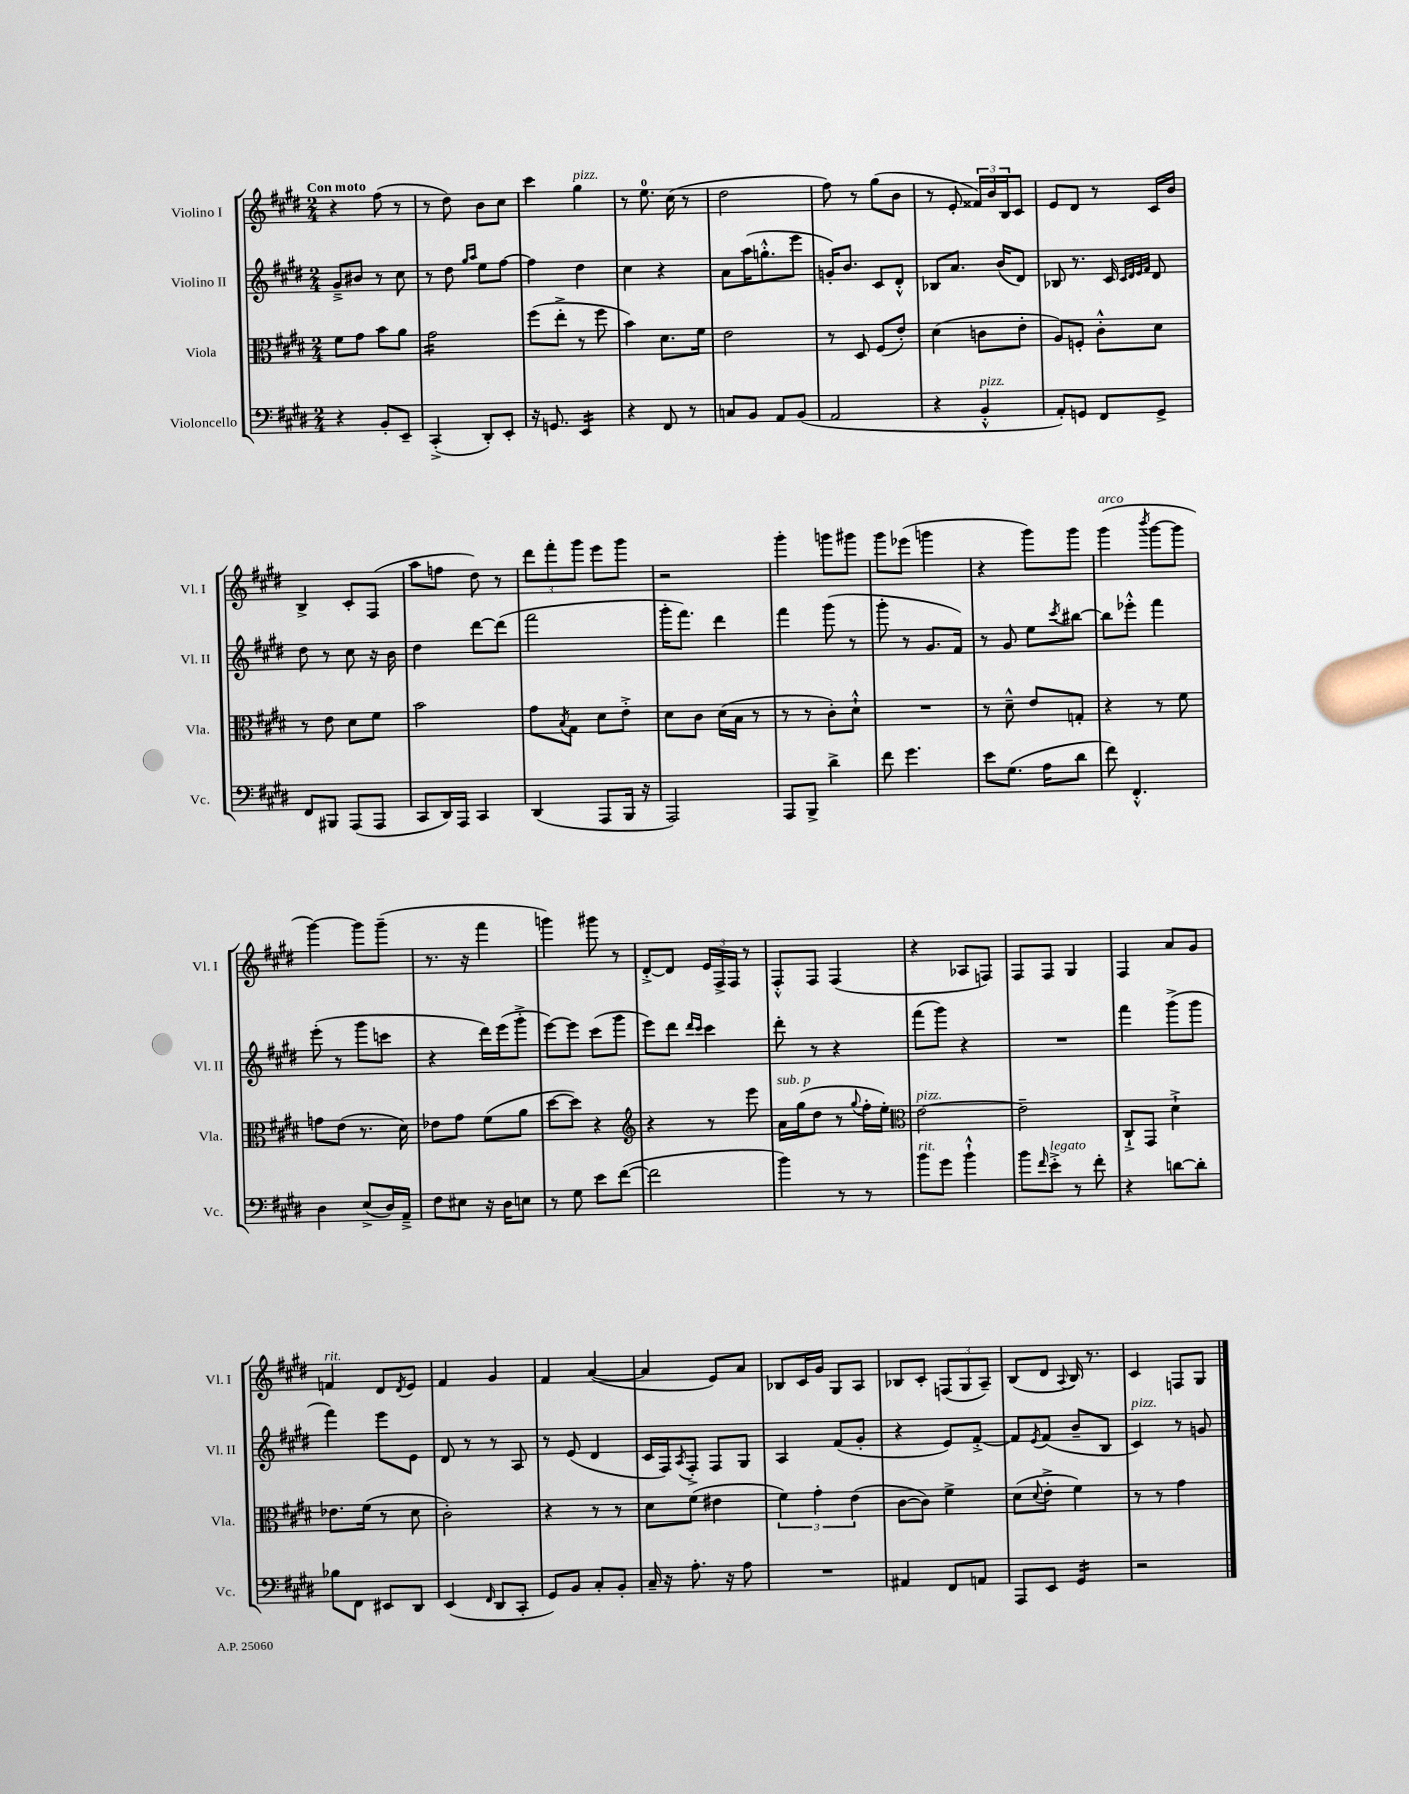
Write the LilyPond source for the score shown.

<<
\new StaffGroup <<
\new Staff = "s0" \with { instrumentName = "Violino I" shortInstrumentName = "Vl. I" } {
    \clef treble \key e \major \numericTimeSignature \time 2/4 \tempo "Con moto"
    r4 fis''8( r8 |
    r8 dis''8) b'8 cis''8 |
    cis'''4 gis''4^\markup { \italic "pizz." } |
    r8 e''8.-0 cis''16( r8 |
    dis''2 |
    fis''8) r8 gis''8( b'8 |
    r8 e'8-. \tuplet 3/2 { fisis'16) b'16 b16 } cis'8 |
    e'8 dis'8 r8 cis'16 b'16 |
    b4-> cis'8-. fis8( |
    a''8 f''8 dis''8) r8 |
    \tuplet 3/2 { dis'''8 fis'''8-. gis'''8 } e'''8 gis'''8 |
    r2 |
    gis'''4-. g'''8 gis'''8 |
    gis'''8 ees'''8( g'''4 |
    r4 gis'''8) gis'''8 |
    gis'''4^\markup { \italic "arco" }( \acciaccatura { b'''8 } gis'''8~ gis'''8 |
    gis'''4~) gis'''8 gis'''8--( |
    r8. r16 fis'''4 |
    g'''4) gis'''8 r8 |
    dis'8~-.-> dis'8 \tuplet 3/2 { e'16 fis16-> fis16 } r8 |
    fis8-.-^ fis8 fis4( |
    r4 aes8 f8) |
    fis8 fis8 gis4 |
    fis4 a'8 gis'8 |
    f'4^\markup { \italic "rit." } dis'8 \acciaccatura { dis'8 } e'8 |
    fis'4 gis'4 |
    fis'4 a'4~( |
    a'4 e'8) a'8 |
    bes8 cis'16 gis'16 gis8 a8 |
    bes8 cis'8-. \tuplet 3/2 { f8( gis8 a8--) } |
    b8( dis'8 \appoggiatura { a8 } b16) r8. |
    cis'4 f8 gis8 \bar "|." |
}
\new Staff = "s1" \with { instrumentName = "Violino II" shortInstrumentName = "Vl. II" } {
    \clef treble \key e \major \numericTimeSignature \time 2/4
    gis'8---> bis'8 r8 cis''8 |
    r8 dis''8 \grace { gis''16 a''16 } e''8 fis''8~ |
    fis''4 dis''4 |
    cis''4 r4 |
    a'8 a''16( g''8.-.-^ e'''8 |
    g'16-.) b'8. cis'8 dis'8-.-^ |
    bes8 a'8. b'16( dis'8) |
    bes8 r8. cis'16 \grace { cis'32 dis'32 e'32 fis'32 } dis'8 |
    dis''8 r8 cis''8 r16 b'16 |
    dis''4 dis'''8~ dis'''8( |
    fis'''2 |
    gis'''16-. fis'''8.) dis'''4 |
    fis'''4 gis'''8( r8 |
    gis'''8-. r8 gis'8. fis'16) |
    r8 gis'8 e''8 \acciaccatura { cis'''8 } bis''8~ |
    bis''8 ees'''8-.-^ fis'''4 |
    e'''8-.( r8 gis'''8 c'''8 |
    r4 dis'''16) e'''16( gis'''8-.-> |
    e'''8~) e'''8 cis'''8( gis'''8 |
    e'''8) dis'''8 \grace { dis'''16 cis'''16 } cis'''4 |
    dis'''8-. r8 r4 |
    fis'''8( gis'''8) r4 |
    R2 |
    fis'''4 gis'''8->( gis'''8 |
    fis'''4) e'''8 e'8 |
    dis'8 r8 r8 a8 |
    r8 e'8( dis'4 |
    cis'16 fis16) \acciaccatura { a8 } fis8-.-> fis8 gis8 |
    a4 fis'8( gis'8-. |
    r4 e'8) fis'8~-.-> |
    fis'8 \acciaccatura { e'8 } fis'8( b'8-- b8 |
    cis'4^\markup { \italic "pizz." }) r8 g'8 \bar "|." |
}
\new Staff = "s2" \with { instrumentName = "Viola" shortInstrumentName = "Vla." } {
    \clef alto \key e \major \numericTimeSignature \time 2/4
    fis'8 gis'8 b'8 a'8 |
    gis'2:16 |
    fis''8( e''8-.-> r8 fis''8 |
    b'4) dis'8. fis'16 |
    e'2 |
    r8 dis8 fis8( e'8-.) |
    dis'4( c'8 e'8-. |
    a8) f8-. cis'8-.-^ dis'8 |
    r8 e'8 dis'8 fis'8 |
    b'2 |
    gis'8 \acciaccatura { b8 } gis8 dis'8 e'8-.-> |
    dis'8 cis'8 dis'16( b16 r8 |
    r8 r8 cis'8-.) dis'8-!-^ |
    R2 |
    r8 dis'8---^ e'8 g8-. |
    r4 r8 fis'8 |
    g'8 e'8( r8. dis'16) |
    ees'8 gis'8 fis'8( a'8 |
    dis''8~ dis''8) r4 |
    \clef treble r4 r8 e'''8 |
    a'16^\markup { \italic "sub. p" } gis''16( dis''8 r8 \appoggiatura { gis''8 } fis''16-. e''16-.) |
    \clef alto e'2~^\markup { \italic "pizz." } |
    e'2-- |
    cis8-!-> gis,8 dis'4-!-> |
    ees'8. fis'16( r8 dis'8 |
    cis'2-.) |
    r4 r8 r8 |
    dis'8 fis'8( eis'4 |
    \tuplet 3/2 { fis'4) gis'4-. e'4( } |
    cis'8~ cis'8) fis'4-> |
    dis'8( \appoggiatura { dis'8 } e'8-.-> fis'4) |
    r8 r8 gis'4 \bar "|." |
}
\new Staff = "s3" \with { instrumentName = "Violoncello" shortInstrumentName = "Vc." } {
    \clef bass \key e \major \numericTimeSignature \time 2/4
    r4 b,8-. e,8-- |
    cis,4-.->( dis,8-.) e,8-. |
    r16 g,8. e,4:16 |
    r4 fis,8 r8 |
    c8 b,8 a,8 b,8( |
    a,2 |
    r4 b,4-.-^^\markup { \italic "pizz." } |
    a,8-.) g,8 fis,8 g,8-> |
    fis,8 bis,,8 a,,8( a,,8 |
    cis,8 dis,16) a,,16 cis,4 |
    dis,4( a,,8 b,,16 r16 |
    a,,2) |
    a,,8 b,,8-> dis'4-> |
    fis'8 gis'4. |
    e'8 gis8.( a16 dis'8 |
    fis'8) fis,4.-.-^ |
    dis4 e8->( dis16) a,16---> |
    fis8 eis8 r16 dis16 e8 |
    r8 gis8 e'8 fis'8~( |
    fis'2 |
    b'4) r8 r8 |
    b'8^\markup { \italic "rit." } gis'8 b'4-!-^ |
    b'8 \grace { fis'16 } e'8-.->^\markup { \italic "legato" } r8 fis'8-. |
    r4 d'8~ d'8-. |
    bes8 fis,8 eis,8 dis,8 |
    e,4( \grace { fis,16 } dis,8 cis,8-. |
    gis,8) b,8 cis8-. b,8-. |
    cis16-- r16 a8.-. r16 a8 |
    R2 |
    ais,4 fis,8 a,8 |
    a,,8 e,8 gis,4:16 |
    r2 \bar "|." |
}
>>
>>
\layout { \context { \Score \remove "Bar_number_engraver" } }
